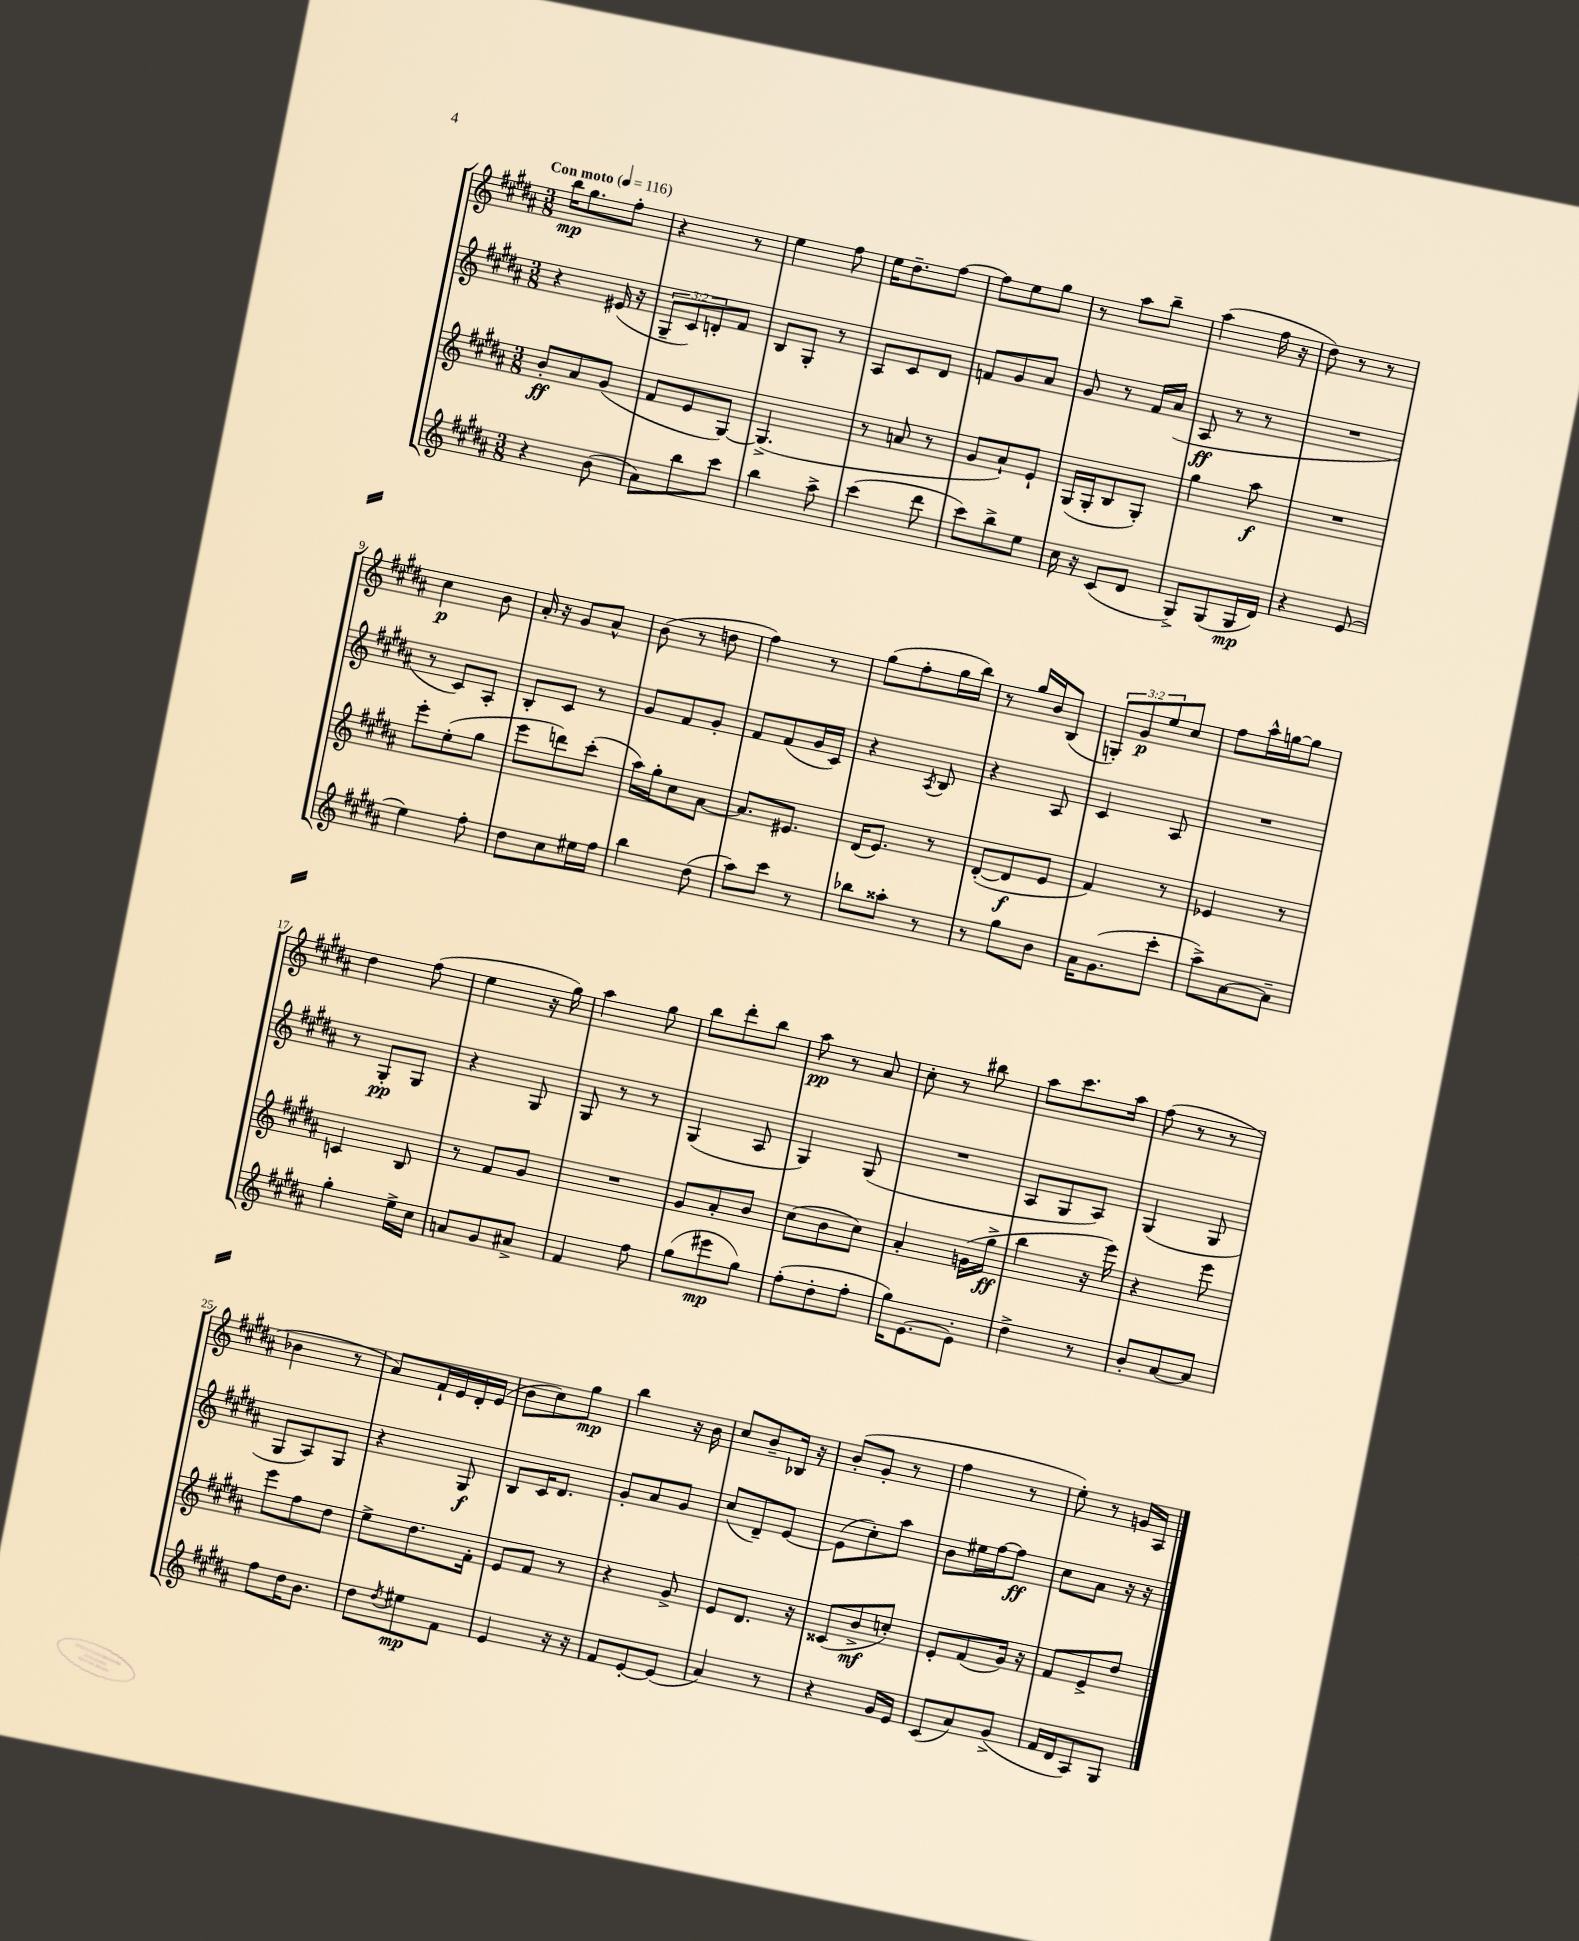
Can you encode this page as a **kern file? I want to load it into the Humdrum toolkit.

**kern	**kern	**kern	**kern
*staff4	*staff3	*staff2	*staff1
*clefG2	*clefG2	*clefG2	*clefG2
*k[f#c#g#d#a#]	*k[f#c#g#d#a#]	*k[f#c#g#d#a#]	*k[f#c#g#d#a#]
*M3/8	*M3/8	*M3/8	*M3/8
*MM116	*MM116	*MM116	*MM116
4r	8b'	4r	16bb
.	.	.	8.gg#
.	8a#	.	.
(8b	(8g#	(16e#	8ff#'
.	.	16r	.
=	=	=	=
8a#)	8f#	12G#~	4r
.	.	12c#)	.
8bb	8e	.	.
.	.	12d'	.
8ccc#	[8G#)	8f#	8r
=	=	=	=
4bb	(4.G#^]	8B	4ee
.	.	8G#'	.
8aa#^	.	8r	8ff#
=	=	=	=
(4ccc#	8r	8A#	16ee
.	.	.	8.dd#~
.	8a	8c#	.
8ddd#	8r	8d#	[8ff#
=	=	=	=
8ccc#)	8g#	8f	8ff#]
8bb^	8a#`)	8g#	8ee
8ee	8e`	8a#	8gg#
=	=	=	=
16cc#	(16G#	8g#	8r
16r	16G#'	.	.
(8c#	8B	8r	8aa#
8d#	8G#')	16f#	8bb~
.	.	(16a#	.
=	=	=	=
8G#^)	4gg#	8A#	(4aa#
(8G#	.	8r	.
16G#	8aa#	8r	16ff#
16d#)	.	.	16r
=	=	=	=
4r	4.r	4.r	8dd#)
.	.	.	8r
(8e	.	.	8r
=	=	=	=
4ee)	8eee'	8r	4cc#
.	(8ee'	8c#)	.
8ff#'	8gg#	8A#'	8b
=	=	=	=
8dd#	8eee	8B'	16a#'
.	.	.	16r
8cc#	8ddd)	8c#	8g#
16ee#	(8ccc#'	8r	8a#^^
16ff#	.	.	.
=	=	=	=
4bb	16aa#)	8g#	(8b
.	16gg#'	.	.
.	8cc#	8f#	8r
(8dd#	[8a#	8g#'	8dd
=	=	=	=
8aa#)	8.a#]	8f#	4ff#)
8ccc#	.	(8f#	.
.	8.e#	.	.
8r	.	16g#	8r
.	.	16c#)	.
=	=	=	=
8bb-	(16d#	4r	(8gg#
.	8.e)	.	.
8aa##'	.	.	8ff#'
.	.	8qA#	.
8r	8r	8B	16gg#
.	.	.	16bb)
=	=	=	=
8r	([8d#'	4r	8r
8gg#	8d#]	.	16gg#
.	.	.	16b
8b	8e	8A#	(8B
=	=	=	=
16a#	4f#)	4c#	12G')
(8.g#	.	.	.
.	.	.	12g#
.	.	.	12ee
8ccc#'	8r	8A#	8cc#
=	=	=	=
8aa#^)	4e-	4.r	8ff#
[8a#	.	.	16aa#^^
.	.	.	[16gg
8a#~]	8r	.	8gg]
=	=	=	=
4gg#'	4c	8r	4dd#
.	.	8G#'	.
16ee^	8B	8G#	(8ff#
16cc#	.	.	.
=	=	=	=
8a	8r	4r	4ee
8g#	8f#	.	.
8a#^	8g#	8G#	16r
.	.	.	16gg#)
=	=	=	=
4f#	4.r	8G#	4aa#
.	.	8r	.
8ff#	.	8r	8gg#
=	=	=	=
(8gg#	8g#	(4G#	8bb
8eee#	8a#'	.	8ddd#'
8gg#)	8b	8A#	8bb
=	=	=	=
(8ff#'	(8cc#	4G#)	8aa#
8dd#'	8b	.	8r
8ff#'	8cc#)	(8G#	8a#
=	=	=	=
16gg#)	4a#'	4.r	8cc#'
[8.e	.	.	.
.	.	.	8r
8e']	(16g	.	8bb#
.	16gg#^	.	.
=	=	=	=
4dd#^	4bb	8A#	8aa#
.	.	8G#	8.ccc#
8r	16r	8A#)	.
.	16eee)	.	16aa#
=	=	=	=
8b'	4r	(4G#	(8ff#
[8a#	.	.	8r
8a#]	8eee	8G#	8r
=	=	=	=
8ff#	8eee	8G#	4b-
16dd#	8ff#	8A#)	.
8.b	.	.	.
.	8dd#	8G#	8r
=	=	=	=
8dd#	8ee^	4r	8a#)
8qdd#	.	.	.
8ee#	8.dd#	.	16f#`
.	.	.	16e
8f#	.	8G#	16d#'
.	16f#'	.	(16e
=	=	=	=
4e	8e	8B	8b
.	8f#	16c#	8cc#)
.	.	8.d#	.
16r	8r	.	8gg#
16r	.	.	.
=	=	=	=
8f#	4r	8g#'	4bb
[8e'	.	8a#	.
(8e]	8g#^	8g#	16r
.	.	.	16b
=	=	=	=
4a#)	8e	(8cc#	8cc#
.	8.d#	8d#~)	8b~
8r	.	[8e	16B-
.	16r	.	16r
=	=	=	=
4r	(8c##	(8e]	(8b'
.	8b^	8cc#')	8g#'
16g#	8cc')	8aa#	8r
16e	.	.	.
=	=	=	=
(8c#	8e'	8b	4ff#
8a#)	(8f#	16ee#	.
.	.	[16ff#	.
(8g#^	16g#)	8ff#]	8r
.	16r	.	.
=	=	=	=
16f#	8f#	8cc#	8ee')
16d#	.	.	.
8A#)	8e^	8a#	8r
8G#	8dd#	16r	16g
.	.	16r	16A#
==	==	==	==
*-	*-	*-	*-
